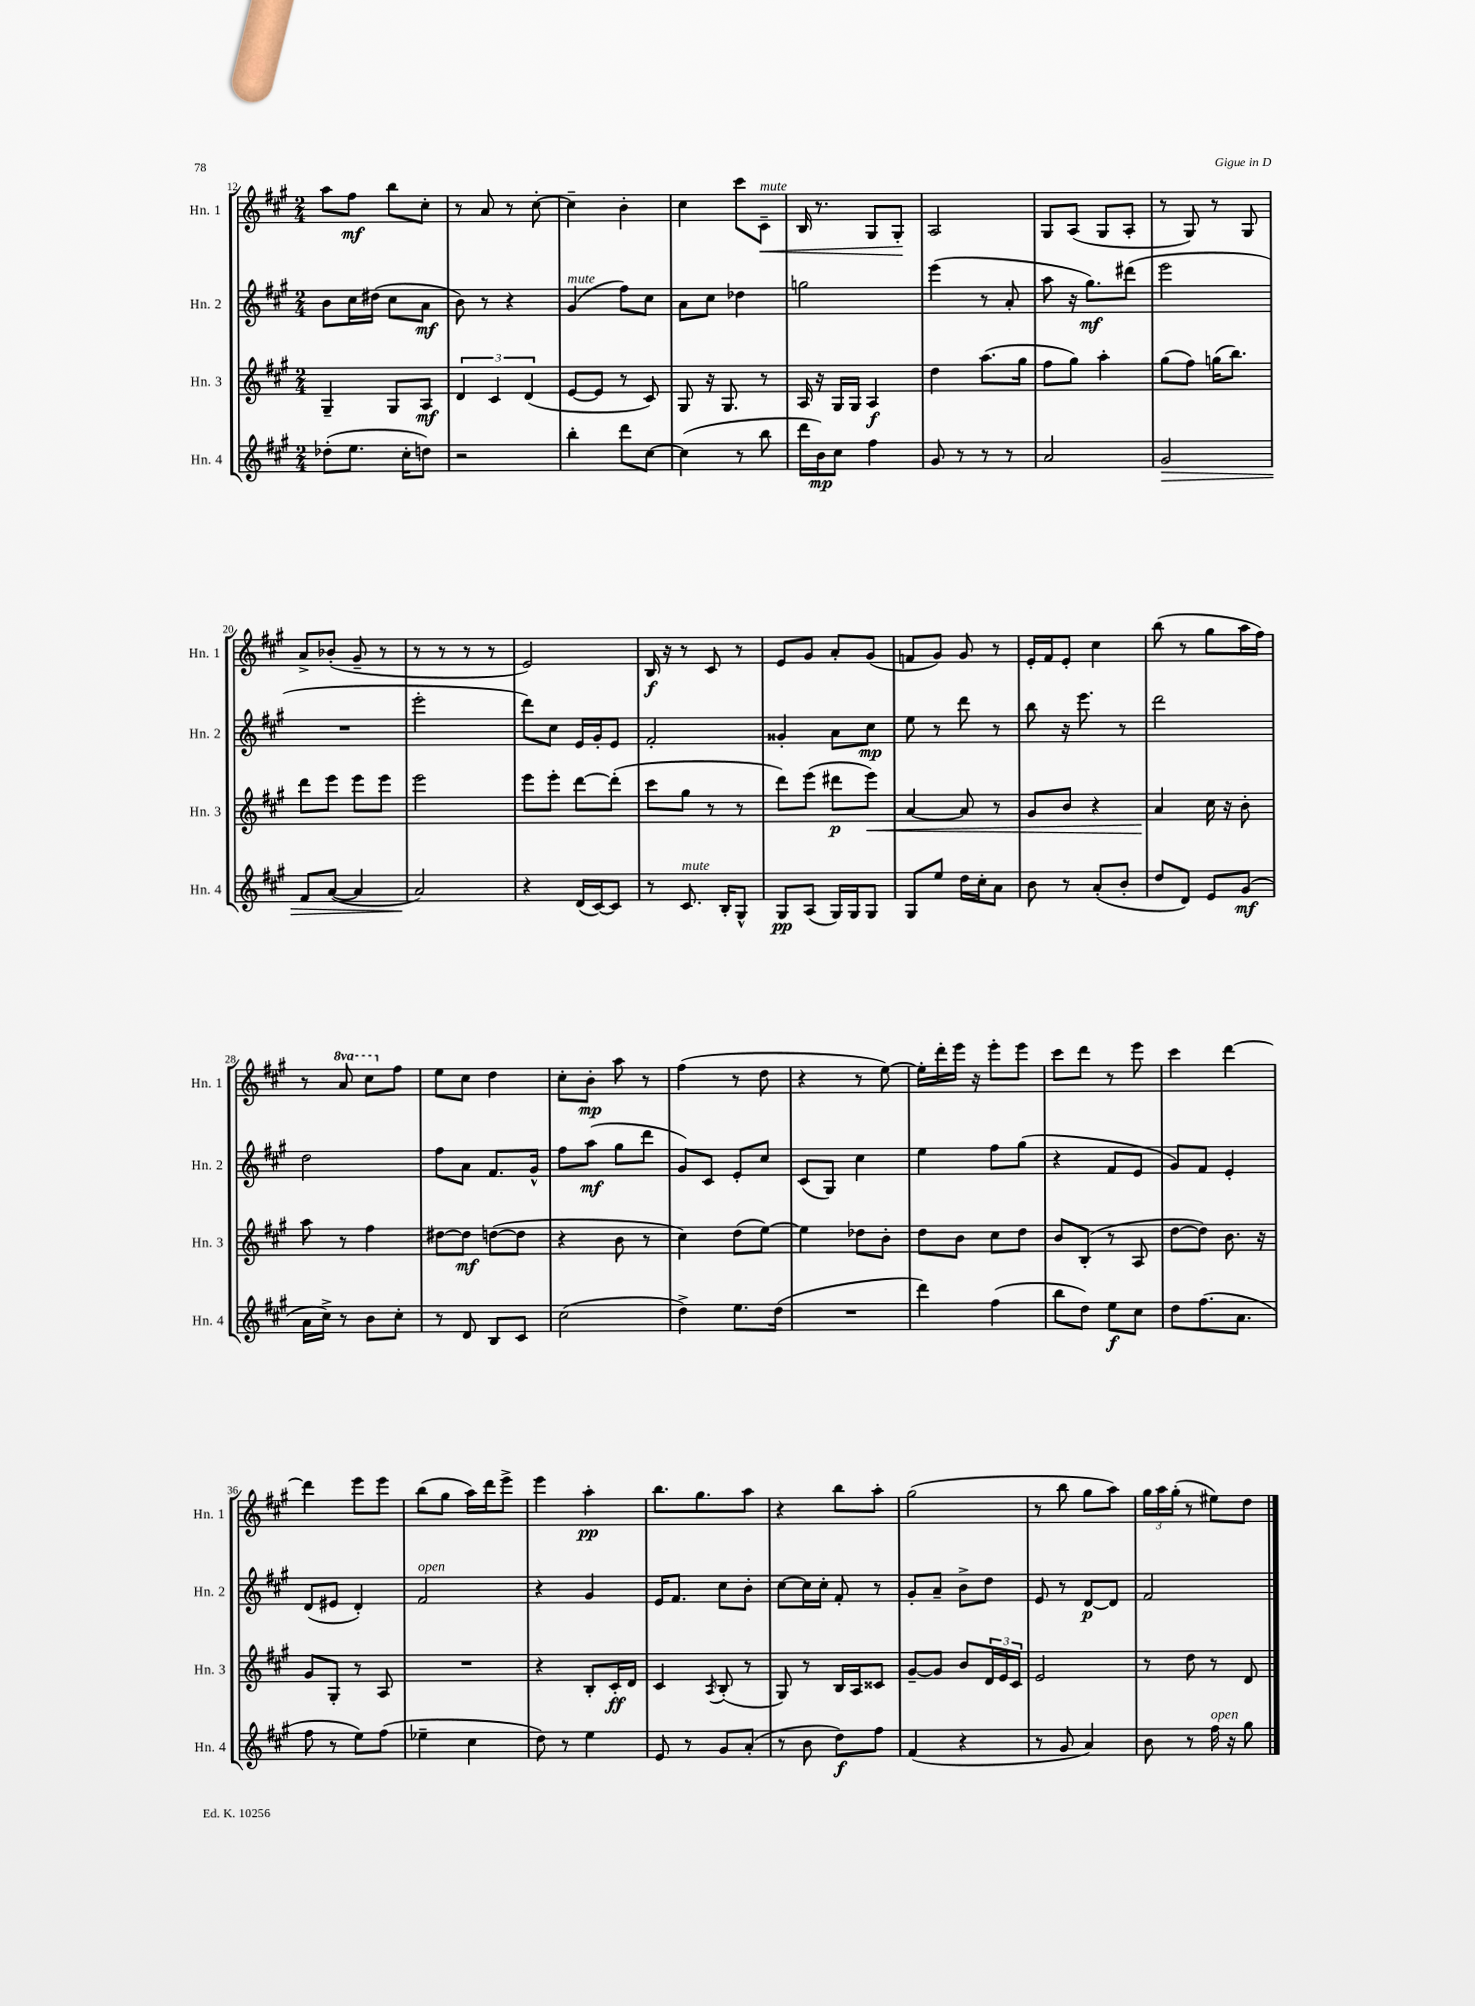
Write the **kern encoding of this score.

**kern	**kern	**kern	**kern
*staff4	*staff3	*staff2	*staff1
*clefG2	*clefG2	*clefG2	*clefG2
*k[f#c#g#]	*k[f#c#g#]	*k[f#c#g#]	*k[f#c#g#]
*M2/4	*M2/4	*M2/4	*M2/4
(8dd-'	4G#~	8b	8aa
8.ee	.	16cc#	8ff#
.	.	(16dd#	.
.	8G#	8cc#	8bb
16cc#'	.	.	.
8dd)	8A	8a	8cc#'
=	=	=	=
2r	6d	8b)	8r
.	.	8r	8a
.	6c#	.	.
.	.	4r	8r
.	(6d	.	.
.	.	.	[8cc#'
=	=	=	=
4bb'	[8e	(4g#	4cc#~]
.	8e]	.	.
8ddd	8r	8ff#)	4b'
[8cc#	8c#)	8cc#	.
=	=	=	=
(4cc#]	8G#	8a	4cc#
.	16r	8cc#	.
.	8.G#	.	.
8r	.	4dd-	8ccc#
8bb	8r	.	8c#~
=	=	=	=
16ddd	16A	2gg	16B
16b)	16r	.	8.r
8cc#	16G#	.	.
.	16G#	.	.
4ff#	4A	.	8G#
.	.	.	8G#'
=	=	=	=
8g#	4dd	(4eee	2A
8r	.	.	.
8r	(8.aa	8r	.
8r	.	8a'	.
.	16gg#	.	.
=	=	=	=
2a	8ff#	8aa	8G#
.	8gg#)	16r	(8A
.	.	8.gg#)	.
.	4aa'	.	8G#
.	.	(8ddd#	8A'
=	=	=	=
2g#	(8gg#	2eee	8r
.	8ff#)	.	8G#)
.	(16gg	.	8r
.	8.bb)	.	.
.	.	.	8G#
=	=	=	=
8f#	8ddd	2r	8a^
([8a	8eee	.	(8b-'
4a]	8eee	.	8g#~
.	8eee	.	8r
=	=	=	=
2a)	2eee	2eee'	8r
.	.	.	8r
.	.	.	8r
.	.	.	8r
=	=	=	=
4r	8eee	8ddd)	2e)
.	8eee'	8cc#	.
(16d	[8ddd	16e	.
[16c#)	.	16g#'	.
8c#]	(8ddd']	8e	.
=	=	=	=
8r	8ccc#	2f#'	16B
.	.	.	16r
8.c#	8gg#	.	8r
.	8r	.	8c#
16B'	.	.	.
8G#^^	8r	.	8r
=	=	=	=
8G#	8ddd)	4g##'	8e
(8A	(8eee	.	8g#
16G#)	8ddd#	8a	8a'
16G#	.	.	.
8G#	8eee)	8cc#	(8g#
=	=	=	=
8G#	[4a	8ee	8f
8ee	.	8r	8g#)
16dd	8a]	8ddd	8g#
16cc#'	.	.	.
8a	8r	8r	8r
=	=	=	=
8b	8g#	8bb	16e'
.	.	.	16f#
8r	8b	16r	8e'
.	.	8.eee	.
(8a'	4r	.	4cc#
8b'	.	8r	.
=	=	=	=
8dd	4a	2ddd	(8bb
8d)	.	.	8r
8e	16cc#	.	8gg#
.	16r	.	.
(8g#	8b'	.	16aa
.	.	.	16ff#)
=	=	=	=
16a	8aa	2dd	8r
16cc#^)	.	.	.
8r	8r	.	8aa
8b	4ff#	.	8ccc#
8cc#'	.	.	8ff#
=	=	=	=
8r	[8dd#	8ff#	8ee
8d	8dd#]	8a	8cc#
8B	([8dd	8.f#	4dd
8c#	8dd]	.	.
.	.	16g#^^	.
=	=	=	=
(2cc#	4r	8ff#	8cc#'
.	.	(8aa	8b'
.	8b	8gg#	8aa
.	8r	8ddd	8r
=	=	=	=
4dd^)	4cc#)	8g#)	(4ff#
.	.	8c#	.
8.ee	(8dd	8e'	8r
.	[8ee)	8cc#	8dd
(16dd	.	.	.
=	=	=	=
2r	4ee]	(8c#	4r
.	.	8G#)	.
.	8dd-	4cc#	8r
.	8b'	.	[8ee)
=	=	=	=
4ddd)	8dd	4ee	16ee']
.	.	.	16ddd'
.	8b	.	16eee
.	.	.	16r
(4ff#	8cc#	8ff#	8eee'
.	8dd	(8gg#	8eee
=	=	=	=
8bb	8b	4r	8ccc#
8dd)	(8B'	.	8ddd
8ee	8r	8f#	8r
8cc#	8A	8e	8eee
=	=	=	=
8dd	[8dd	8g#)	4ccc#
(8.ff#	8dd])	8f#	.
.	8.b	4e'	[4ddd
8.a	.	.	.
.	16r	.	.
=	=	=	=
8ff#	8g#	(8d	4ddd]
8r	8G#'	8e#	.
8ee)	8r	4d')	8eee
(8ff#	8A	.	8eee
=	=	=	=
4ee-~	2r	2f#	(8bb
.	.	.	8gg#
4cc#	.	.	16aa)
.	.	.	16ddd
.	.	.	8eee^
=	=	=	=
8dd)	4r	4r	4eee
8r	.	.	.
4ee	8B'	4g#	4aa'
.	16c#'	.	.
.	16d	.	.
=	=	=	=
8e	4c#	16e	8.bb
.	.	8.f#	.
8r	.	.	.
.	.	.	8.gg#
.	8qA	.	.
8g#	(8B'	8cc#	.
(8a'	8r	8b'	8aa
=	=	=	=
8r	8G#)	[8cc#	4r
8b	8r	16cc#]	.
.	.	16cc#'	.
8dd)	16B	8f#'	8bb
.	16A	.	.
8ff#	8c##	8r	8aa'
=	=	=	=
(4f#	[8g#~	8g#'	(2gg#
.	8g#]	8a~	.
4r	8b	8b^	.
.	24d	8dd	.
.	24e	.	.
.	24c#	.	.
=	=	=	=
8r	2e	8e	8r
8g#	.	8r	8bb
4a)	.	[8d	8gg#
.	.	8d]	8aa)
=	=	=	=
8b	8r	2f#	24gg#
.	.	.	24aa
.	.	.	(24gg#'
8r	8dd	.	8r
16ff#	8r	.	8ee#)
16r	.	.	.
8gg#	8d	.	8dd
==	==	==	==
*-	*-	*-	*-
